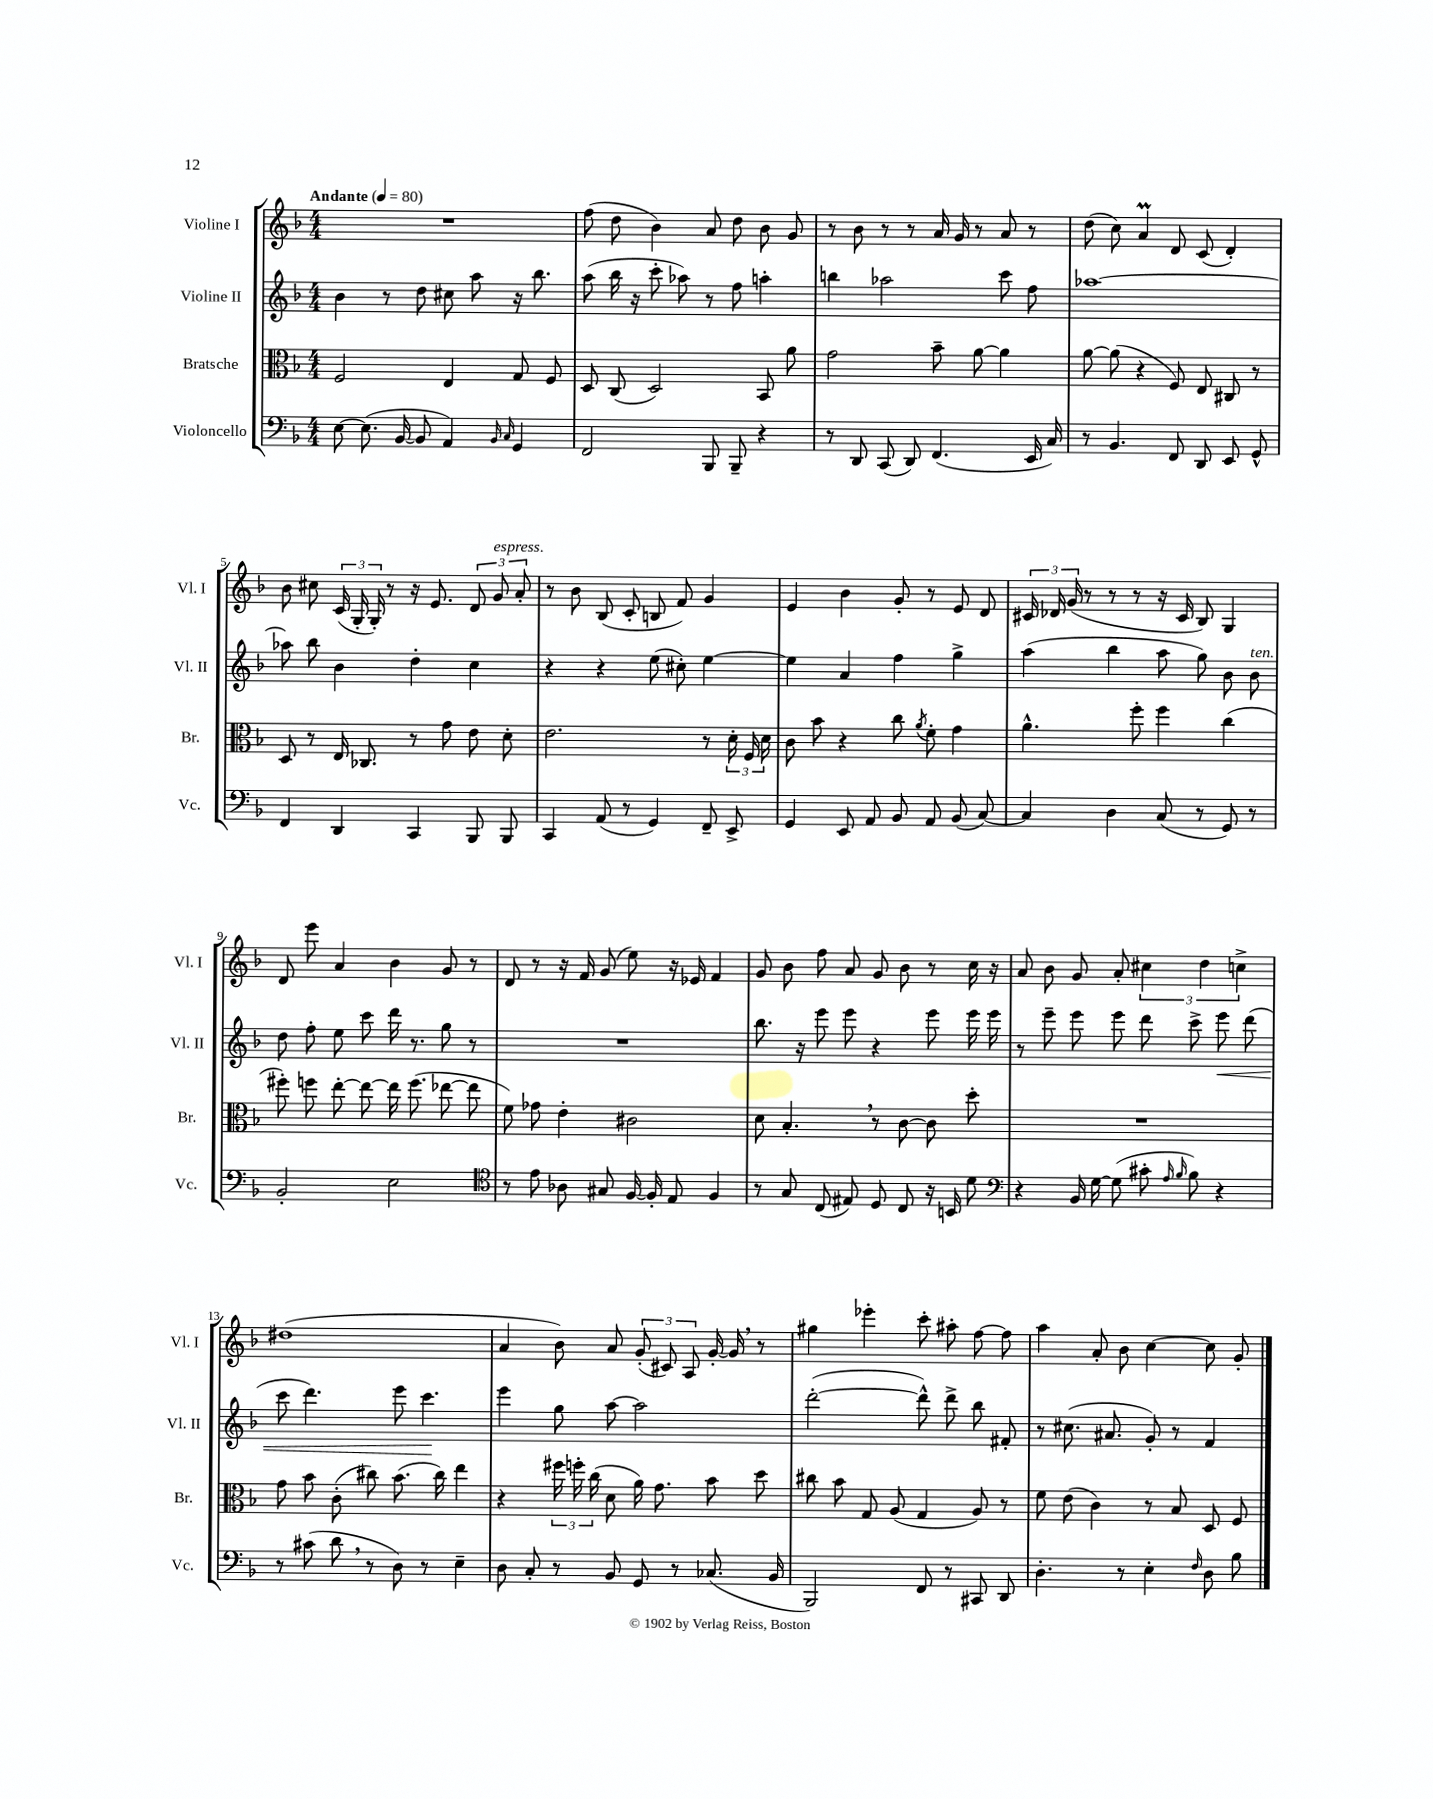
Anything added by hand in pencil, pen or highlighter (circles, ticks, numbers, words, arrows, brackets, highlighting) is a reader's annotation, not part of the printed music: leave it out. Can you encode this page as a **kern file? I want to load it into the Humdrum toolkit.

**kern	**kern	**kern	**kern
*staff4	*staff3	*staff2	*staff1
*clefF4	*clefC3	*clefG2	*clefG2
*k[b-]	*k[b-]	*k[b-]	*k[b-]
*M4/4	*M4/4	*M4/4	*M4/4
*MM80	*MM80	*MM80	*MM80
[8E\	2F/	4b-\	1r
(8.E\]	.	.	.
.	.	8r	.
[16BB-/	.	.	.
8BB-/]	.	8dd\	.
4AA/)	4E/	8cc#\	.
.	.	8aa\	.
16qqBB-/	.	.	.
16qqC/	.	.	.
4GG/	8G/	16r	.
.	.	8.bb-\	.
.	8F/	.	.
=	=	=	=
2FF/	8D/	(8aa\	(8ff\
.	(8C/	16bb-\	8dd\
.	.	16r	.
.	2D/)	8ccc'\	4b-\)
.	.	8aa-\)	.
8BBB-/	.	8r	8a/
8BBB-~/	.	8ff\	8dd\
4r	8BB-/	4aa'\	8b-\
.	8a\	.	8g/
=	=	=	=
8r	2g\	4bb\	8r
8DD/	.	.	8b-\
(8CC/	.	2aa-\	8r
8DD/)	.	.	8r
(4.FF/	8b-~\	.	16a/
.	.	.	16g/
.	[8a\	.	8r
.	4a\]	8ccc\	8a/
16EE/	.	8ff\	8r
16C/)	.	.	.
=	=	=	=
8r	[8a\	[1aa-	(8dd\
4.BB-/	(8a\]	.	8cc\)
.	4r	.	4a/
8FF/	8F/)	.	8d/
8DD/	8E/	.	(8c/
8EE/	8C#/	.	4d'/)
8GG^^/	8r	.	.
=	=	=	=
4FF/	8D/	8aa-\]	8b-\
.	8r	8bb-\	8cc#\
4DD/	16E/	4b-\	(24c/
.	.	.	24G'/
.	8.C-/	.	.
.	.	.	24G'/)
.	.	.	8r
4CC/	8r	4dd'\	16r
.	.	.	8.e/
.	8g\	.	.
8BBB-/	8e\	4cc\	12d/
.	.	.	12g/
8BBB-/	8d'\	.	.
.	.	.	12a'/
=	=	=	=
4CC/	2.e\	4r	8r
.	.	.	8b-\
(8AA/	.	4r	(8B-/
8r	.	.	8c'/
4GG/)	.	(8ee\	8B/
.	.	8cc#'\)	8f/)
8FF~/	8r	[4ee\	4g/
8EE^/	24d'\	.	.
.	24F/	.	.
.	24d\	.	.
=	=	=	=
4GG/	8c\	4ee\]	4e/
.	8b-\	.	.
8EE/	4r	4a/	4b-\
8AA/	.	.	.
8BB-/	8cc\	4ff\	8g'/
.	8qa/	.	.
8AA/	8f'\	.	8r
(8BB-/	4g\	4gg^\	8e/
[8C/)	.	.	8d/
=	=	=	=
4C/]	4.a^^\	(4aa\	24c#/
.	.	.	24d-/
.	.	.	(24g/
.	.	.	8r
4D\	.	4bb-\	8r
.	8ff'\	.	8r
(8C/	4ff\	8aa\	16r
.	.	.	16c#/
8r	.	8gg\)	8B-/)
8GG/)	(4cc\	8b-\	4G/
8r	.	8b-\	.
=	=	=	=
2BB-'/	8ff#'\)	8dd\	8d/
.	8ff\	8ff'\	8eee\
.	[8ee'\	8ee\	4a/
.	8ee\_	8ccc\	.
2E\	16ee\]	16ddd\	4b-\
.	(8.ff\	8.r	.
.	[8ee-\	8gg\	8g/
.	8ee-\]	8r	8r
=	=	=	=
*clefC4	*	*	*
8r	8f\)	1r	8d/
8e\	8g-\	.	8r
8A-\	4e'\	.	16r
.	.	.	16f/
8G#/	.	.	(8g/
[16F/	2c#\	.	8ee\)
16F'/]	.	.	.
8E/	.	.	16r
.	.	.	16e-/
4F/	.	.	4f/
=	=	=	=
8r	8d\	8.bb-\	8g/
8G/	4.B-'/	.	8b-\
.	.	16r	.
(8C/	.	8eee\	8ff\
8E#/)	.	8eee\	8a/
8D/	8r	4r	8g/
8C/	[8c\	.	8b-\
16r	8c\]	8eee\	8r
16BB/	.	.	.
8d\	8dd'\	16eee\	16cc\
.	.	16eee\	16r
=	=	=	=
*clefF4	*	*	*
4r	1r	8r	8a/
.	.	8eee~\	8b-\
16BB-/	.	8eee\	8g/
[16G\	.	.	.
(8G\]	.	8eee\	8a'/
8c#'\	.	8ddd\	6cc#\
16qqA/	.	.	.
16qqB-/	.	.	.
8B-\)	.	8ccc^\	.
.	.	.	6dd\
4r	.	8eee\	.
.	.	.	6cc^\
.	.	(8ddd\	.
=	=	=	=
8r	8g\	8ccc\	(1dd#
(8c#\	8b-\	4.ddd\)	.
8d\	(8c'\	.	.
8r	8cc#\)	.	.
8D\)	(8.b-\	8eee\	.
8r	.	4.ccc\	.
.	16cc#\)	.	.
4E~\	4ee\	.	.
=	=	=	=
8D\	4r	4eee\	4a/
8C'/	.	.	.
8r	24ff#\	8gg\	8b-\)
.	24ff'\	.	.
.	(24cc\	.	.
8BB-/	8d\	[8aa\	8a/
8GG/	16a\)	2aa\]	(12g'/
.	8.g\	.	.
.	.	.	12c#/)
8r	.	.	.
.	.	.	12A/
(8.C-/	8b-\	.	[16g'/
.	.	.	16g/]
.	8dd\	.	8r
16BB-/	.	.	.
=	=	=	=
2BBB-/)	8cc#\	([2ddd'\	4gg#\
.	8b-\	.	.
.	8G/	.	4eee-'\
.	(8A/	.	.
8FF/	4G/	8ddd^^\])	8ccc'\
8r	.	8ddd^\	8aa#'\
8CC#/	8A/)	8bb-\	[8ff\
8DD/	8r	8f#'/	8ff\]
=	=	=	=
4.D'\	8f\	8r	4aa\
.	(8e\	(8.cc#\	.
.	4c\)	.	8a'/
.	.	8.a#/	.
8r	.	.	8b-\
4E'\	8r	8g'/)	[4cc\
.	8B-/	8r	.
16qqF/	.	.	.
8D\	8D/	4f/	8cc\]
8B-\	8F/	.	8g'/
==	==	==	==
*-	*-	*-	*-
